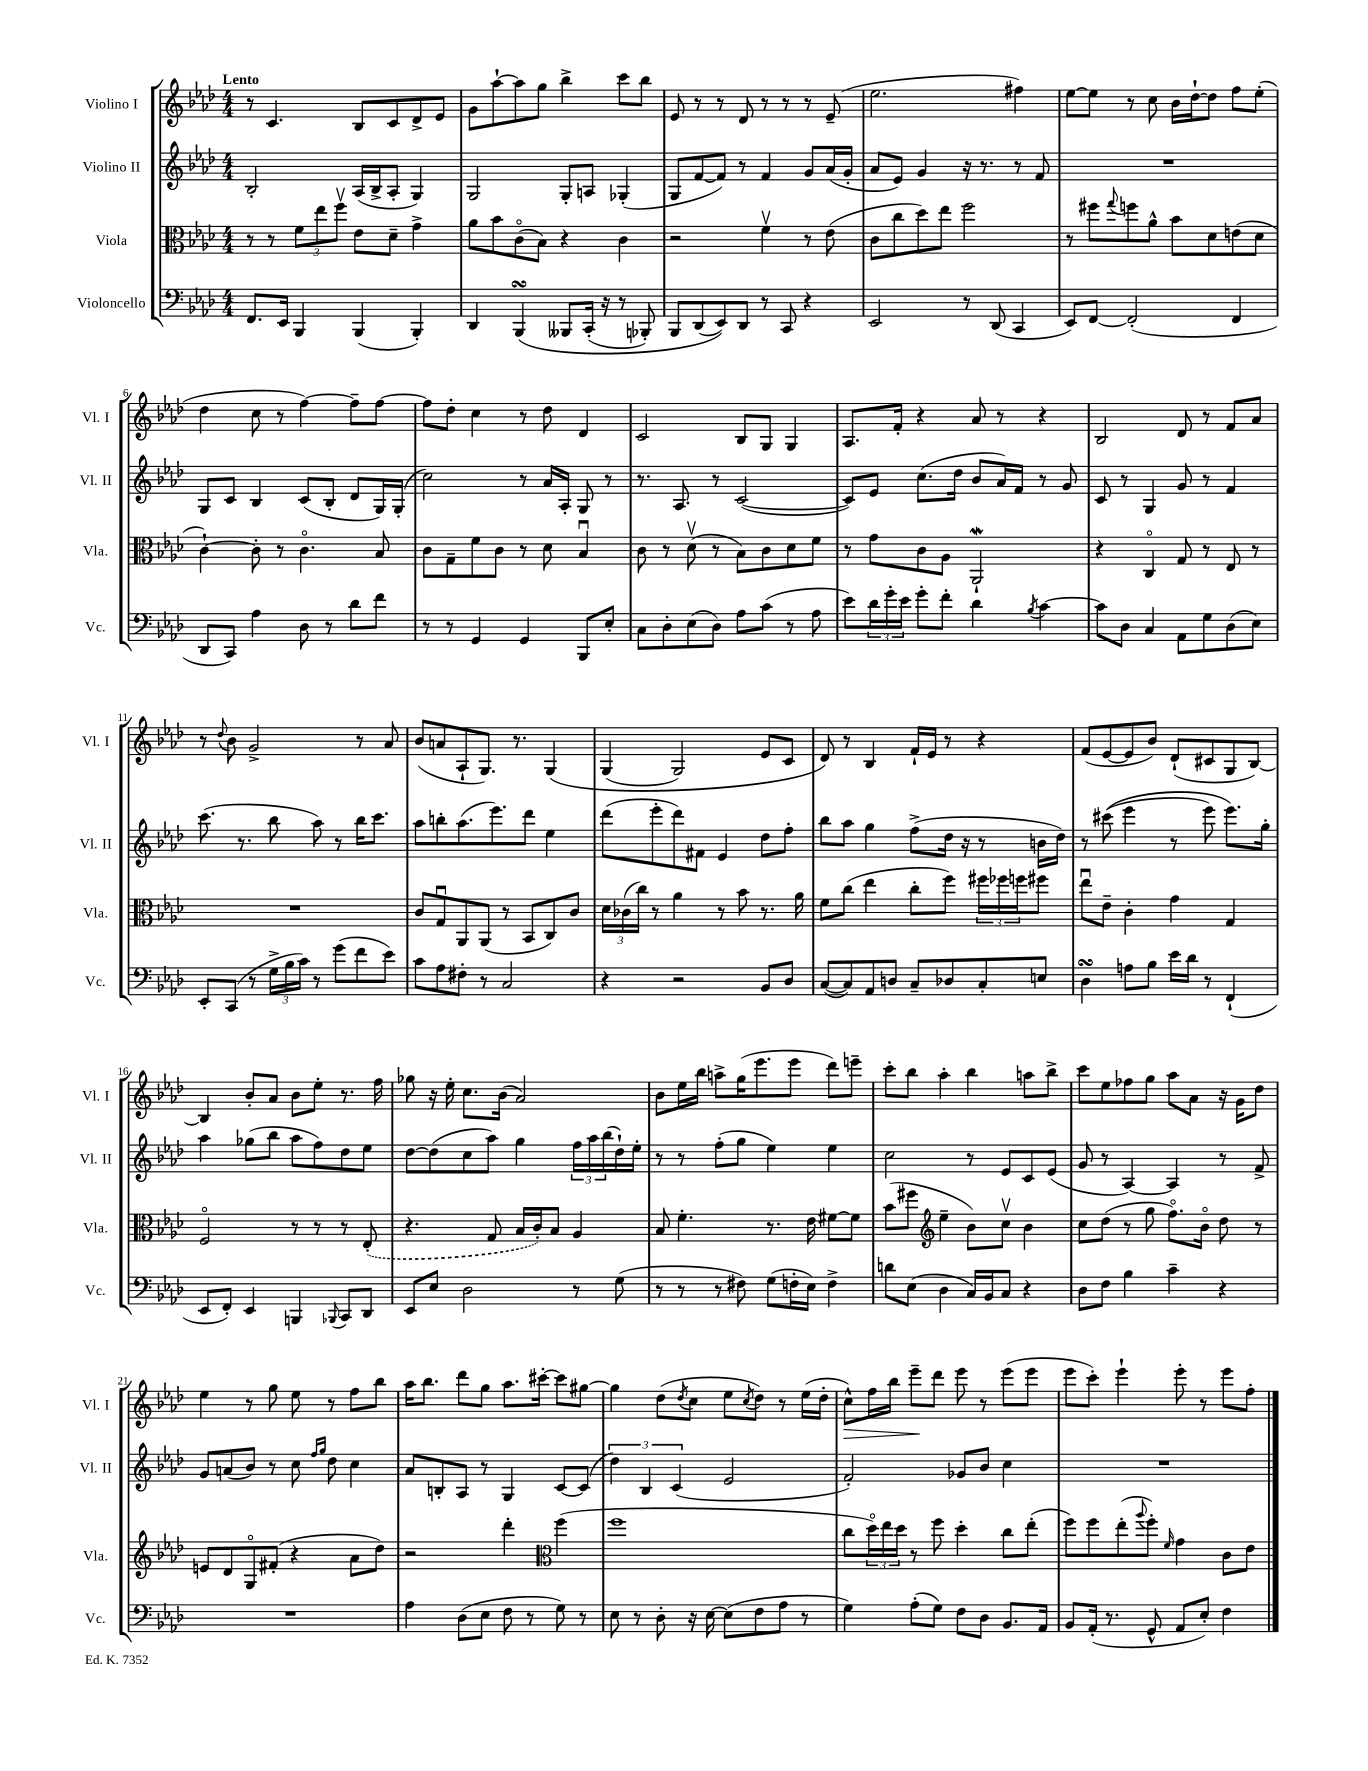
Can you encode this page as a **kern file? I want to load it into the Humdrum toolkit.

**kern	**kern	**kern	**kern	**dynam
*part4	*part3	*part2	*part1	*part1
*staff4	*staff3	*staff2	*staff1	*staff1
*I"Violoncello	*I"Viola	*I"Violino II	*I"Violino I	*
*I'Vc.	*I'Vla.	*I'Vl. II	*I'Vl. I	*
*clefF4	*clefC3	*clefG2	*clefG2	*
*k[b-e-a-d-]	*k[b-e-a-d-]	*k[b-e-a-d-]	*k[b-e-a-d-]	*
*M4/4	*M4/4	*M4/4	*M4/4	*
=1	=1	=1	=1	=1
!	!	!	!LO:TX:a:B:t=Lento	!
8.FF/L	8r	2B-'/	8r	.
.	8r	.	4.c/	.
16EE-/Jk	.	.	.	.
4BBB-/	12f\L	.	.	.
.	12ee-\	.	.	.
.	12ffv\J	.	.	.
(4BBB-/	8e-\L	(16A-/LL	8B-/L	.
.	.	16B-^/J	.	.
.	8d-~\J	8A-'/J	8c/	.
4BBB-'/)	4g^\	4G/)	8d-^/	.
.	.	.	8e-/J	.
=2	=2	=2	=2	=2
4DD-/	8a-\L	2G/	8g\L	.
.	8b-\	.	[8aa-`\	.
(4BBB-sSSS/	(8c\	.	8aa-\]	.
.	8B-\J)	.	8gg\J	.
8BBB--X/L	4r	8G'/L	4bb-^\	.
(16CC'/Jk	.	8An/J	.	.
16r	.	.	.	.
8r	4c\	(4G-X'/	8ccc\L	.
8BBB-X'/)	.	.	8bb-\J	.
=3	=3	=3	=3	=3
8BBB-/L	2r	8G/L	8e-/	.
(8DD-/	.	[8f/	8r	.
8EE-/))	.	8f/J])	8r	.
8DD-/J	.	8r	8d-/	.
8r	4fv\	4f/	8r	.
8CC/	.	.	8r	.
4r	8r	8g/L	8r	.
.	(8e-\	(16a-/L	(8e-~/	.
.	.	16g'/JJ	.	.
=4	=4	=4	=4	=4
2EE-/	8c\L	8a-/L	2.ee-\	.
.	8cc\	8e-/J)	.	.
.	8dd-\)	4g/	.	.
.	8ee-\J	.	.	.
8r	2ff\	16r	.	.
.	.	8.r	.	.
(8DD-/	.	.	.	.
4CC/	.	8r	4ff#X\)	.
.	.	8f/	.	.
=5	=5	=5	=5	=5
8EE-/L)	8r	1r	[8ee-\L	.
[8FF/J	8ff#X\L	.	8ee-\J]	.
.	8qqgg/	.	.	.
(2FF'/]	8ffn\	.	8r	.
.	8a-^^\J	.	8cc\	.
.	8b-\L	.	16b-\LL	.
.	.	.	[16dd-`\J	.
.	8d-\	.	8dd-\J]	.
4FF/	(8en\	.	8ff\L	.
.	8d-\J	.	(8ee-'\J	.
!!LO:LB:g=z
=6	=6	=6	=6	=6
8DD-/L	[4c`\)	8G/L	4dd-\	.
8CC/J)	.	8c/J	.	.
4A-\	8c'\]	4B-/	8cc\	.
.	8r	.	8r	.
8D-\	4.c\	(8c/L	[4ff\)	.
8r	.	8B-'/J	.	.
8d-\L	.	8d-/L	8ff~\L]	.
8f\J	8B-/	16G/L)	[8ff\J	.
.	.	(16G'/JJ	.	.
=7	=7	=7	=7	=7
8r	8c\L	2cc\)	8ff\L]	.
8r	8G~\	.	8dd-'\J	.
4GG/	8f\	.	4cc\	.
.	8c\J	.	.	.
4GG/	8r	8r	8r	.
.	8d-\	16a-/LL	8dd-\	.
.	.	16A-'/JJ	.	.
8BBB-/L	4B-u/	8G/	4d-/	.
8E-'/J	.	8r	.	.
=8	=8	=8	=8	=8
8C\L	8c\	8.r	2c/	.
8D-'\	8r	.	.	.
.	.	8.A-/	.	.
(8E-\	(8d-v\	.	.	.
8D-\J)	8r	8r	.	.
8A-\L	8B-\L)	([2c/	8B-/L	.
(8c\J	8c\	.	8G/J	.
8r	8d-\	.	4G/	.
8A-\	8f\J	.	.	.
=9	=9	=9	=9	=9
8e-\L)	8r	8c/L])	8.A-/L	.
24d-\L	8g\L	8e-/J	.	.
24g'\	.	.	.	.
.	.	.	16f'/Jk	.
24e-\JJ	.	.	.	.
8g'\L	8c\	(8.cc\L	4r	.
8f'\J	8A-\J	.	.	.
.	.	16dd-\Jk	.	.
4d-\	2AA-w`/	8b-/L	8a-/	.
.	.	16a-/L)	8r	.
.	.	16f/JJ	.	.
8qB-/	.	.	.	.
[4c\	.	8r	4r	.
.	.	8g/	.	.
=10	=10	=10	=10	=10
8c\L]	4r	8c/	2B-/	.
8D-\J	.	8r	.	.
4C/	4C/	4G/	.	.
8AA-\L	8G/	8g/	8d-/	.
8G\	8r	8r	8r	.
(8D-\	8E-/	4f/	8f/L	.
8E-\J)	8r	.	8a-/J	.
!!LO:LB:g=z
=11	=11	=11	=11	=11
8EE-'/L	1r	(8.ccc\	8r	.
.	.	.	8qqdd-/	.
(8CC/J	.	.	8b-\	.
.	.	8.r	.	.
8r	.	.	2g^/	.
24G^\LL	.	8bb-\	.	.
24B-\	.	.	.	.
24c\JJ)	.	.	.	.
8r	.	8aa-\)	.	.
(8g\L	.	8r	.	.
8f\	.	16bb-\KL	8r	.
.	.	8.ccc\J	.	.
8e-\J)	.	.	8a-/	.
=12	=12	=12	=12	=12
8c\L	8c/L	8aa-\L	(8b-/L	.
8A-\	8Gu/	8bbn'\	8an/	.
8F#X'\J	8AA-/	(8.aa-\	8A-`/	.
8r	(8AA-/J	.	8.G/J)	.
.	.	8.eee-\)	.	.
2C/	8r	.	.	.
.	.	.	8.r	.
.	8BB-/L	8ddd-\J	.	.
.	8C/)	4ee-\	(4G/	.
.	8c/J	.	.	.
=13	=13	=13	=13	=13
4r	24d-\LL	(8ddd-\L	(4G/	.
.	(24c-X\	.	.	.
.	24cc\JJ)	.	.	.
.	8r	8eee-'\	.	.
2r	4a-\	8ddd-\)	2G/)	.
.	.	8f#X\J	.	.
.	8r	4e-/	.	.
.	8b-\	.	.	.
8BB-/L	8.r	8dd-\L	8e-/L	.
8D-/J	.	8ff'\J	8c/J	.
.	16a-\	.	.	.
=14	=14	=14	=14	=14
([8C/L	8f\L	8bb-\L	8d-/)	.
8C/])	(8cc\J	8aa-\J	8r	.
8AA-/	4ee-\	4gg\	4B-/	.
8Dn/J	.	.	.	.
8C~/L	8cc'\L	(8ff^\L	16f`/LL	.
.	.	.	16e-/JJ	.
8D-X/	8ff\J)	16dd-\Jk	8r	.
.	.	16r	.	.
8C'/	24ff#X\LL	8r	4r	.
.	24ff-X\	.	.	.
.	24ffn\J	.	.	.
8En/J	8ff#X\J	16bn\LL	.	.
.	.	16dd-\JJ)	.	.
=15	=15	=15	=15	=15
4D-sSSs\	8ee-u\L	8r	(8f/L	.
.	8e-~\J	((8ccc#X\	[8e-/	.
8An\L	4c'\	4eee-\	8e-/]	.
8B-\J	.	.	8b-/J)	.
16e-\LL	4g\	8r	(8d-`/L	.
16d-\JJ	.	.	.	.
8r	.	8eee-\)	8c#X/	.
(4FF`/	4G/	8.eee-\L)	8G/	.
.	.	.	[8B-/J)	.
.	.	16gg'\Jk	.	.
!!LO:LB:g=z
=16	=16	=16	=16	=16
8EE-/L	2F/	4aa-\	4B-/]	.
8FF'/J)	.	.	.	.
4EE-/	.	(8gg-X\L	8b-'/L	.
.	.	8bb-\J	8a-/J	.
4BBBn/	8r	8aa-\L	8b-\L	.
.	8r	8ff\)	8ee-'\J	.
8qqBBB-X/	.	.	.	.
8CC/L	8r	8dd-\	8.r	.
8DD-/J	(8E-'/	8ee-\J	.	.
.	.	.	16ff\	.
=17	=17	=17	=17	=17
8EE-/L	4.r	[8dd-\L	8gg-X\	.
8E-/J	.	(8dd-\]	16r	.
.	.	.	16ee-'\	.
2D-\	.	8cc\	8.cc\L	.
.	8G/	8aa-\J)	.	.
.	.	.	(16b-\Jk	.
.	16B-/LL	4gg\	2a-/)	.
.	16c'/J)	.	.	.
.	8B-/J	.	.	.
8r	4A-/	24ff\LL	.	.
.	.	24aa-\	.	.
.	.	(24bb-\	.	.
(8G\	.	16dd-`\)	.	.
.	.	16ee-'\JJ	.	.
=18	=18	=18	=18	=18
8r	8B-/	8r	8b-\L	.
8r	4.f'\	8r	16ee-\L	.
.	.	.	16bb-\JJ	.
8r	.	(8ff'\L	8aan^\L	.
8F#X\)	.	8gg\J	(16gg\K	.
.	.	.	8.eee-\	.
(8G\L	8.r	4ee-\)	.	.
16Fn'\L	.	.	8eee-\J	.
16E-\JJ)	16e-\	.	.	.
4F^\	[8f#X\L	4ee-\	8ddd-\L)	.
.	8f#\J]	.	8eeen~\J	.
=19	=19	=19	=19	=19
8dn\L	(8b-\L	2cc\	8ccc'\L	.
(8E-\J	8ff#X\J	.	8bb-\J	.
*	*clefG2	*	*	*
4D-\	4ee-~\	.	4aa-'\	.
16C/LL)	8b-\L)	8r	4bb-\	.
16BB-/J	.	.	.	.
8C/J	8ccv\J	8e-/L	.	.
4r	4b-\	8c/	8aan\L	.
.	.	(8e-/J	8bb-^\J	.
=20	=20	=20	=20	=20
8D-\L	8cc\L	8g/	8ccc\L	.
8F\J	(8dd-\J	8r	8ee-\	.
4B-\	8r	[4A-/)	8ff-X\	.
.	8gg\	.	8gg\J	.
4c~\	8.ff\L)	4A-/]	8aa-\L	.
.	.	.	8a-\J	.
.	16b-\Jk	.	.	.
4r	8dd-\	8r	16r	.
.	.	.	16g\KL	.
.	8r	8f^/	8dd-\J	.
!!LO:LB:g=z
=21	=21	=21	=21	=21
1r	8en/L	8g/L	4ee-\	.
.	8d-/	(8an/	.	.
.	8G/	8b-/J)	8r	.
.	(8f#X'/J	8r	8gg\	.
.	4r	8cc\	8ee-\	.
.	.	16qqff/LL	.	.
.	.	16qqgg/JJ	.	.
.	.	8dd-\	8r	.
.	8a-\L	4cc\	8ff\L	.
.	8dd-\J)	.	8bb-\J	.
=22	=22	=22	=22	=22
4A-\	2r	8a-/L	16aa-\KL	.
.	.	.	8.bb-\J	.
.	.	8Bn'/	.	.
(8D-\L	.	8A-/J	8ddd-\L	.
8E-\J	.	8r	8gg\J	.
8F\	4ddd-'\	4G/	8.aa-\L	.
8r	.	.	.	.
.	.	.	[16ccc#X'\Jk	.
*	*clefC3	*	*	*
8G\)	(4ff\	[8c/L	8ccc#\L]	.
8r	.	(8c/J]	[8gg#X\J	.
=23	=23	=23	=23	=23
8E-\	1ff	6dd-\)	4gg#\]	.
8r	.	.	.	.
.	.	6B-/	.	.
8D-'\	.	.	(8dd-\L	.
.	.	(6c/	.	.
.	.	.	8qdd-/	.
16r	.	.	8cc\J	.
[16E-\	.	.	.	.
(8E-\L]	.	2e-/	8ee-\L	.
.	.	.	8qcc/	.
8F\	.	.	8dd-\J)	.
8A-\J	.	.	8r	.
8r	.	.	(16ee-\LL	.
.	.	.	16dd-'\JJ	.
=24	=24	=24	=24	=24
!	!	!	!	!LO:HP:b
4G\)	8cc\L	2f'/)	8cc^^\L)	>
.	24dd-\L)	.	16ff\L	.
.	24ee-\	.	.	.
.	.	.	16bb-\JJ	.
.	24dd-\JJ	.	.	.
(8A-'\L	8r	.	8eee-~\L	.
8G\J)	8ff\	.	8ddd-\J	]
8F\L	4dd-'\	8g-X/L	8eee-\	.
8D-\J	.	8b-/J	8r	.
8.BB-/L	8cc\L	4cc\	(8eee-\L	.
.	(8ee-'\J	.	8eee-\J	.
16AA-/Jk	.	.	.	.
=25	=25	=25	=25	=25
8BB-/L	8ff\L)	1r	8eee-\L	.
(16AA-'/Jk	8ff\	.	8ccc'\J)	.
8.r	.	.	.	.
.	(8ee-'\	.	4eee-`\	.
.	8qqaa-/	.	.	.
8GG^^/	8ff'\J)	.	.	.
.	16qqf/	.	.	.
8AA-/L	4g\	.	8eee-'\	.
8E-'/J)	.	.	8r	.
4F\	8c\L	.	8eee-\L	.
.	8e-\J	.	8ff'\J	.
==	==	==	==	==
*-	*-	*-	*-	*-
